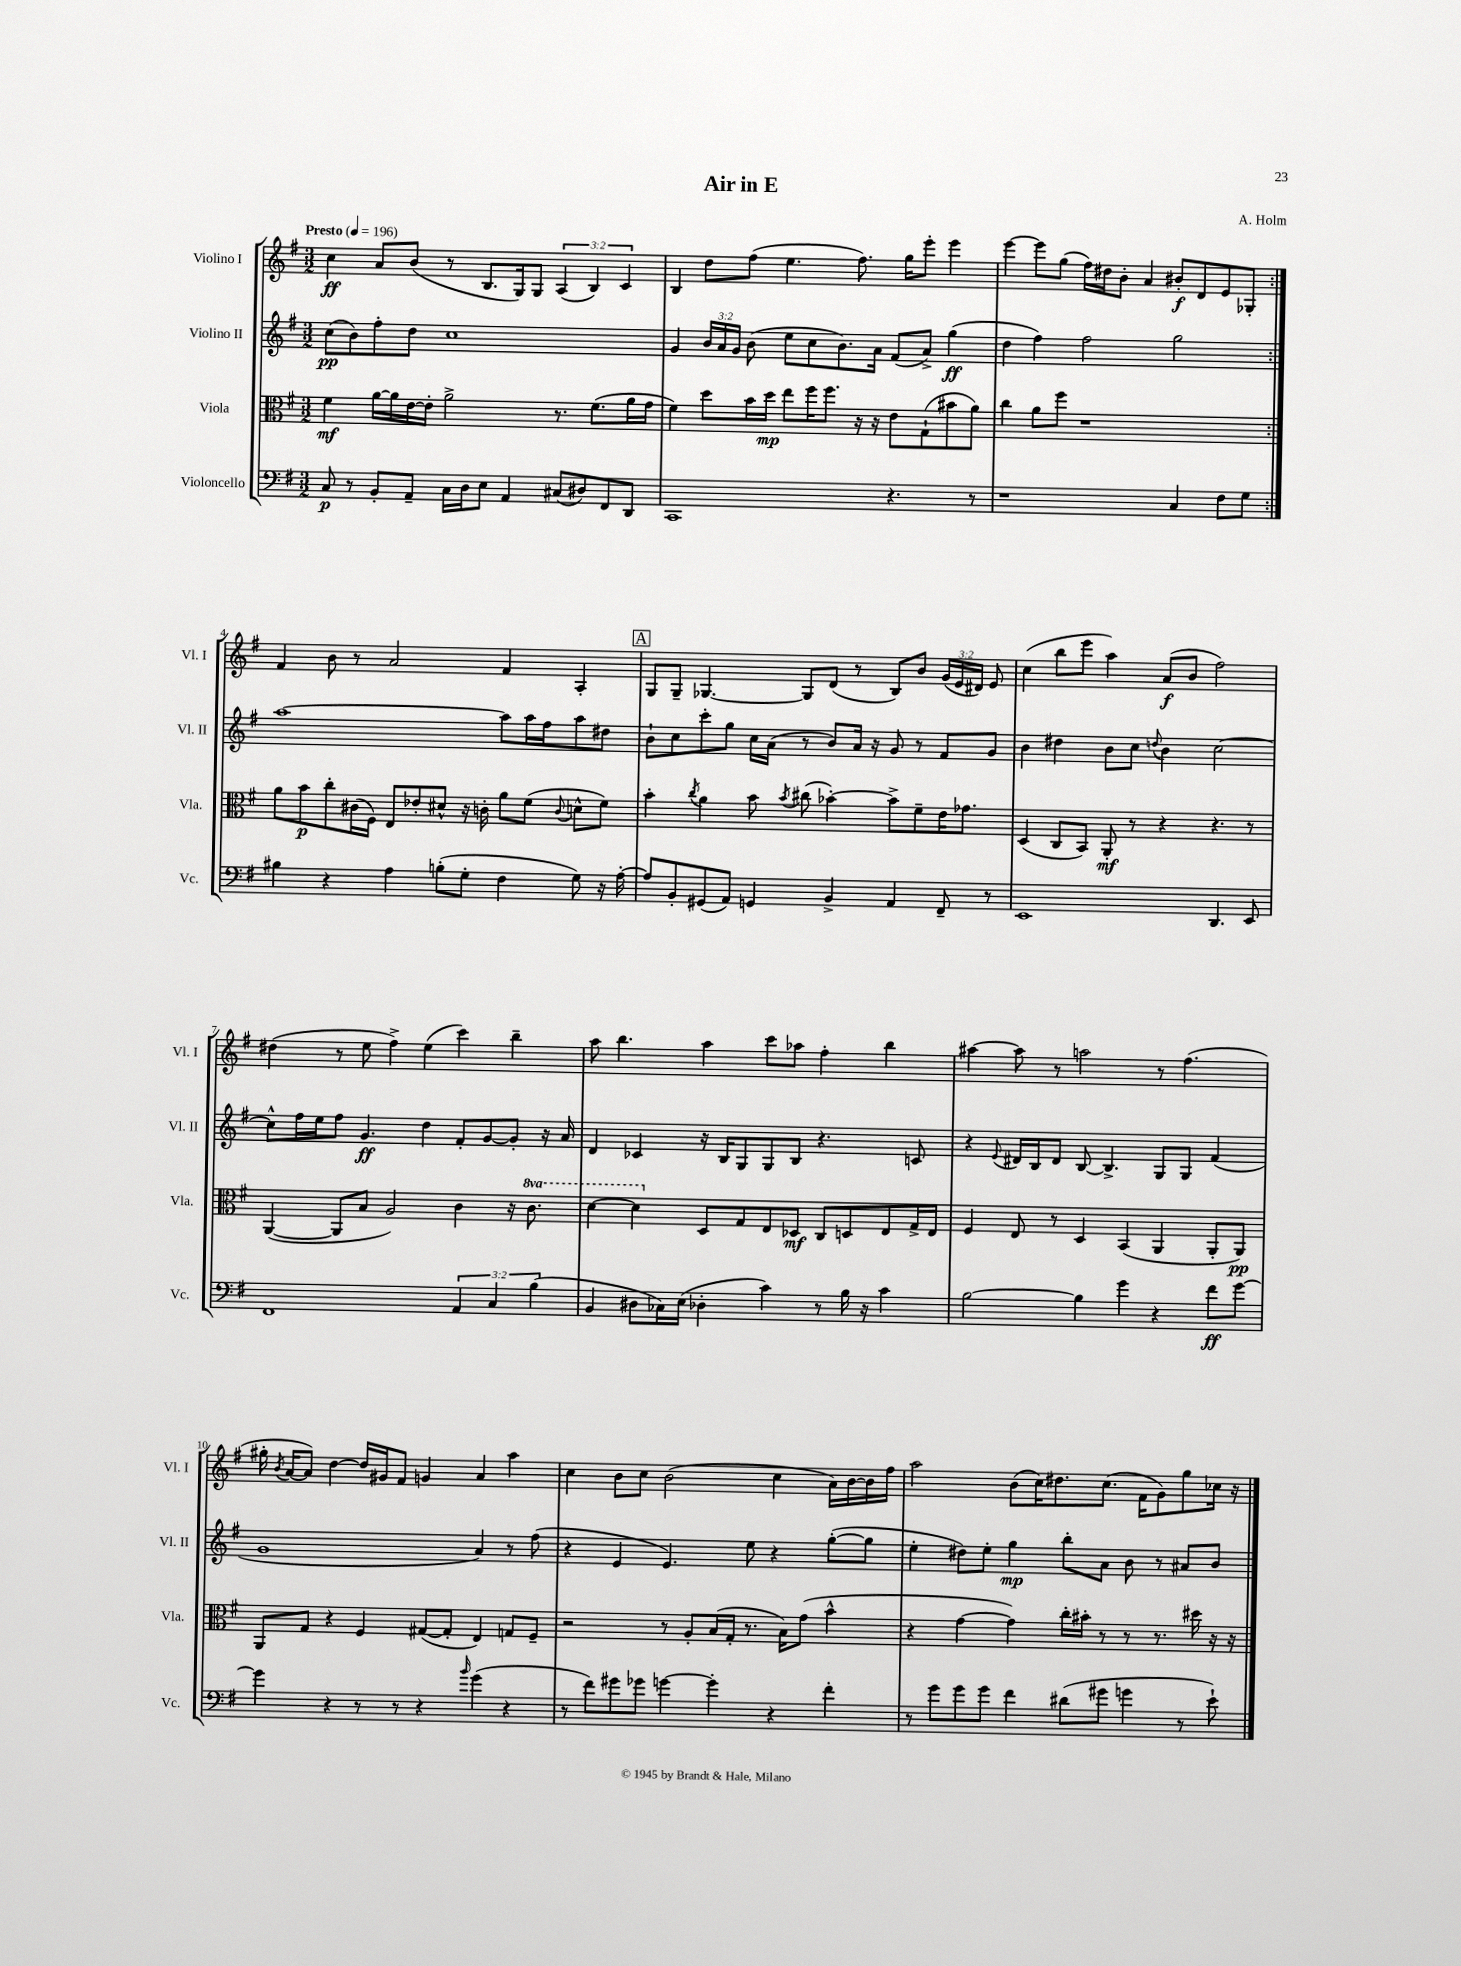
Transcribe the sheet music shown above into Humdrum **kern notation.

**kern	**kern	**kern	**kern
*staff4	*staff3	*staff2	*staff1
*clefF4	*clefC3	*clefG2	*clefG2
*k[f#]	*k[f#]	*k[f#]	*k[f#]
*M3/2	*M3/2	*M3/2	*M3/2
*MM196	*MM196	*MM196	*MM196
8C	4f#	(8cc	4cc
8r	.	8b)	.
8BB'	[16a	8ff#'	8a
.	16a]	.	.
8AA~	[16e	8dd	(8b
.	16e']	.	.
16C	2a^	1cc	8r
16D	.	.	.
8E	.	.	8.B
4AA	.	.	.
.	.	.	16G)
.	.	.	8G
(8C#	8.r	.	(6A
8D#)	.	.	.
.	.	.	6B)
.	(8.f#	.	.
8FF#	.	.	.
.	.	.	6c
8DD	16a	.	.
.	16g	.	.
=	=	=	=
1CC	4f#)	4g	4B
.	8dd	24b	8dd
.	.	24a	.
.	.	24g	.
.	16b	(8b	(8ff#
.	16dd	.	.
.	8ee	8ee	4.ee
.	16ff#	8cc	.
.	8.ff#	.	.
.	.	8.b)	.
.	16r	.	8.ff#)
.	16r	16a	.
4.r	8e	(8f#	.
.	.	.	16gg
.	(8G`	8a^)	8eee'
.	8b#	(4gg	4eee
8r	8a)	.	.
=	=	=	=
1r	4cc	4dd	[4eee
.	8a	4ff#)	8eee]
.	8ff#	.	(8gg
.	1r	2ff#	16ff#)
.	.	.	16dd#
.	.	.	8b'
.	.	.	4a
4C	.	2gg	8b#'
.	.	.	8d
8F#	.	.	8e
8G	.	.	8G-'
=:|!	=:|!	=:|!	=:|!
4B#	8a	[1aa	4f#
.	8b	.	.
4r	8cc'	.	8b
.	(16c#	.	8r
.	16F#)	.	.
4A	8E	.	2a
.	8e-'	.	.
(8B'	8d#^^	.	.
8G'	16r	.	.
.	16c'	.	.
4F#	8a	8aa]	4f#
.	(8f#	16aa	.
.	.	16ff#	.
.	8qqc	.	.
8G)	8d^^	8aa	4A'
16r	8f#)	8dd#	.
[16A'	.	.	.
=	=	=	=
8A]	4b'	8b`	8G
8BB'	.	8cc	8G~
.	8qcc	.	.
(8GG#	4a	8ccc'	[4.G-
8AA)	.	8gg	.
4GG	8b	16cc	.
.	.	(16a	.
.	8qb	.	.
.	(8cc#	8r	8G-]
4BB^	[4b-')	8b)	(8d
.	.	16a	8r
.	.	16r	.
4AA	8b-^]	8g	8B)
.	8f#~	8r	8b
8FF#~	16e	8f#	(24g
.	.	.	24e
.	8.g-	.	.
.	.	.	24d#)
8r	.	8g	8e
=	=	=	=
1EE	(4D	4b	(4cc
.	8C	4dd#	8bb
.	8BB)	.	8eee
.	8AA'	8b	4aa)
.	8r	8cc	.
.	.	8qqdd	.
.	4r	4b	(8a
.	.	.	8b
4.DD	4.r	[2cc	2ff#)
8EE	8r	.	.
=	=	=	=
1FF#	([4AA	8cc^^]	(4dd#
.	.	16ff#	.
.	.	16ee	.
.	8AA]	8ff#	8r
.	8B	4.g	8ee
.	2A)	.	4ff#^)
.	.	4dd	(4ee
6AA	4c	8f#'	4ccc)
.	.	[8g	.
6C	.	.	.
.	16r	8g']	4bb~
.	8.cc	.	.
(6B	.	.	.
.	.	16r	.
.	.	16a	.
=	=	=	=
4BB	[4dd	4d	8aa
.	.	.	4.bb
8D#	4dd]	4c-	.
16C-)	.	.	.
(16E	.	.	.
4D-'	8D	16r	4aa
.	.	16B	.
.	8G	8G	.
4c)	8E	8G	8ccc
.	8D-	8B	8aa-
8r	8C	4.r	4ff#'
16B	8D	.	.
16r	.	.	.
4c	8E	.	4bb
.	16G^	8c	.
.	16E	.	.
=	=	=	=
[2B	4F#	4r	[4aa#
.	.	8qqe	.
.	8E	16d#	8aa#]
.	.	16B	.
.	8r	8d#	8r
4B]	4D	[8B	2aa
.	.	4.B^]	.
4g	(4BB	.	.
4r	4AA	8G	8r
.	.	8G	(4.ff#
8f#	8AA'	(4f#	.
[8g	8AA)	.	.
=	=	=	=
4g]	8AA	1g	16gg#'
.	.	.	8qb
.	.	.	[16a
.	8G	.	8a])
4r	4r	.	[4dd
8r	4F#	.	16dd]
.	.	.	16g#
8r	.	.	8f#
4r	([8G#	.	4g
.	8G#']	.	.
16qqb	.	.	.
(4g	4E)	4a)	4a
4r	8G	8r	4aa
.	8F#~	(8ff#	.
=	=	=	=
8r	2r	4r	4cc
8f#)	.	.	.
8g#	.	4e	8b
8g-	.	.	8cc
[4g	8r	4.e)	(2b
.	8A'	.	.
4g']	(16B	.	.
.	16G'	.	.
.	8.r	8ee	.
4r	.	4r	4cc
.	16B)	.	.
.	(8g	.	.
4f#'	4b^^	([8gg'	16a)
.	.	.	[16b
.	.	8gg]	16b]
.	.	.	16ff#
=	=	=	=
8r	4r	4ee'	2aa
8g	.	.	.
8g	[4g	8dd#)	.
8g	.	8ee'	.
4f#	4g])	4gg	(8b
.	.	.	16cc)
.	.	.	8.dd#
(8d#	16cc'	8bb'	.
.	16b#'	.	.
8g#	8r	8a	(8.cc
4g	8r	8b	.
.	.	.	16f#
.	8.r	8r	8g)
8r	.	8a#	8gg
.	16dd#	.	.
8e`)	16r	8b	16cc-
.	16r	.	16r
==	==	==	==
*-	*-	*-	*-
